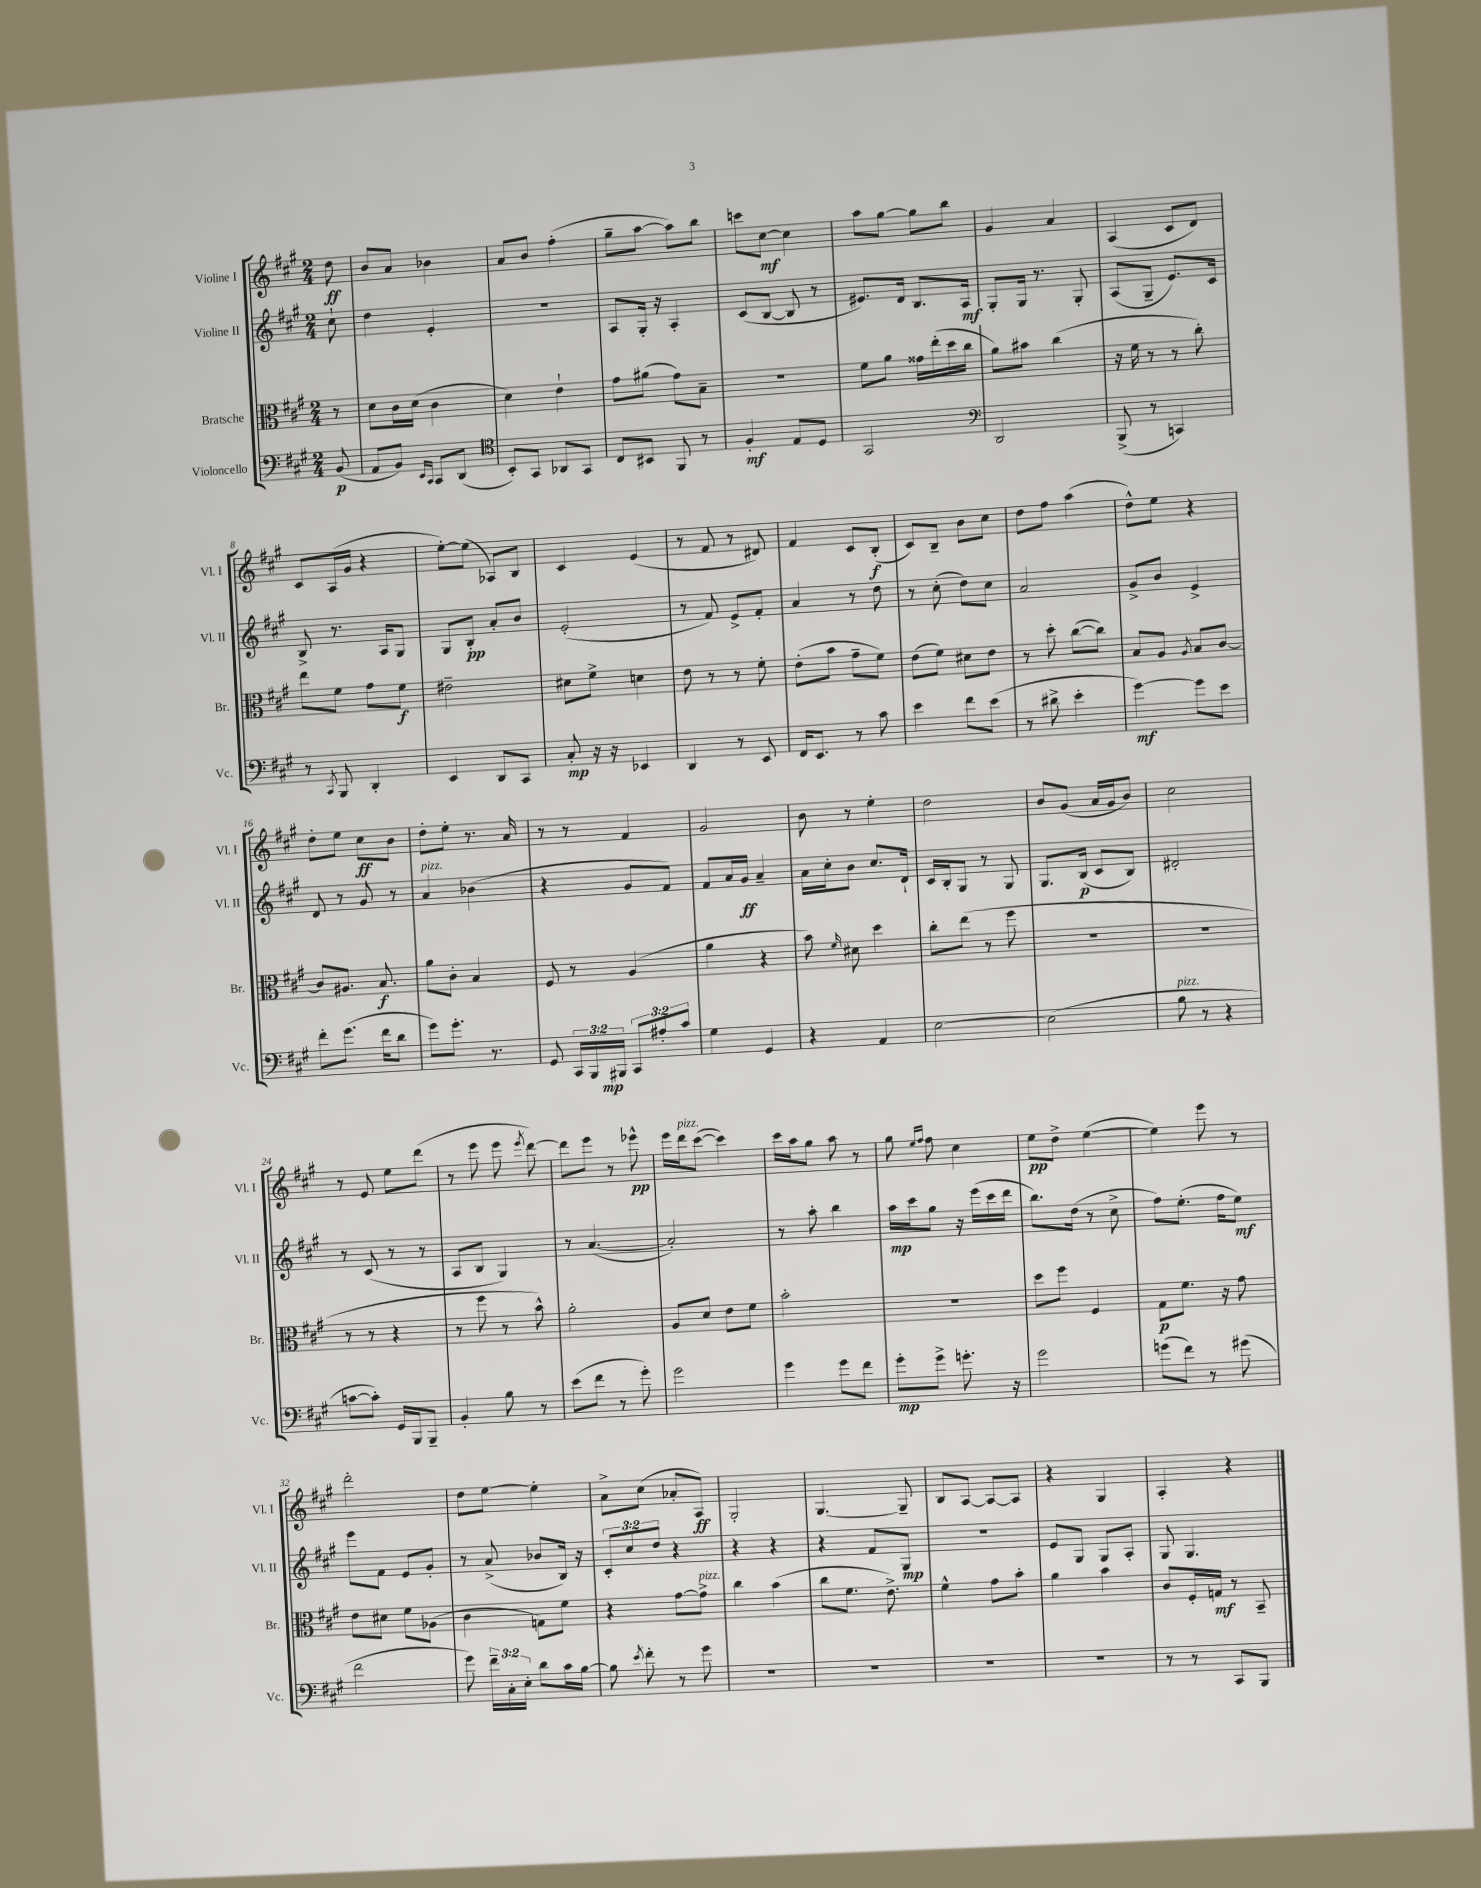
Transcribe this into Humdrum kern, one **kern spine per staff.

**kern	**kern	**kern	**kern
*staff4	*staff3	*staff2	*staff1
*clefF4	*clefC3	*clefG2	*clefG2
*k[f#c#g#]	*k[f#c#g#]	*k[f#c#g#]	*k[f#c#g#]
*M2/4	*M2/4	*M2/4	*M2/4
(8BB/	8r	8cc#`\	8dd\
=	=	=	=
8AA/L	8d\L	4dd\	8b/L
8BB/J)	16c#\L	.	8a/J
.	(16d\JJ	.	.
16qqEE/LL	.	.	.
16qqCC#/JJ	.	.	.
8CC#/L	4c#\	4e'/	4b-\
(8DD/J	.	.	.
=	=	=	=
*clefC4	*	*	*
8BB'/L)	4d\)	2r	8a/L
8GG#/J	.	.	8b/J
8AA-/L	4e`\	.	(4ff#'\
8GG#/J	.	.	.
=	=	=	=
8C#/L	8g#\L	8A/L	8gg#~\L
8BB#/J	(8a#\J	16G#'/Jk	[8aa\J
.	.	16r	.
8FF#/	8g#\L)	4A'/	8aa\]L)
8r	8B~\J	.	8bb\J
=	=	=	=
4F#'/	2r	(8c#/L	8ccc\L
.	.	[8B/J	[8cc#\J
8E/L	.	8B/]	4cc#\]
8D/J	.	8r	.
=	=	=	=
2GG#/	8f#\L	8.e#/L)	8aa\L
.	8a\J	.	[8gg#\J
.	.	16d/Jk	.
.	16g##\LL	8.B/L	8gg#\]L
.	(16ee'\	.	.
.	16dd\	.	8bb\J
.	16cc#\JJ	16A/Jk	.
=	=	=	=
*clefF4	*	*	*
2DD/	8a\L)	8G#'/L	4g#/
.	8b#\J	16G#/Jk	.
.	.	8.r	.
.	(4cc#\	.	4a/
.	.	8G#'/	.
=	=	=	=
(8BBB^/	16r	(8A/L	(4A/
.	16f#\	.	.
8r	8r	8G#~/J	.
4CC/)	8r	8.e/L)	8c#/L
.	8cc#'\)	.	8d/J)
.	.	16c#/Jk	.
=	=	=	=
8r	8ee\L	8B^/	8c#/L
8qCC#/	.	.	.
8BBB/	8f#\J	8.r	(16A/L
.	.	.	16g#/JJ
4DD'/	8g#\L	.	4r
.	.	16A/LK	.
.	8f#\J	8G#/J	.
=	=	=	=
4EE/	2e#~\	8G#/L	[8ee'\L)
.	.	8B'/J	(8ee\]J
8DD/L	.	8a'/L	8A-/L)
8CC#/J	.	8b/J	8B/J
=	=	=	=
8C#'/	8d#\L	(2e'/	4c#/
16r	8f#^\J	.	.
16r	.	.	.
4EE-/	4d\	.	(4e/
=	=	=	=
4DD/	8e\	8r	8r
.	8r	8f#/)	8f#/
8r	8r	8e^/L	8r
8EE/	8f#'\	8f#'/J	8d#/)
=	=	=	=
16FF#/LK	(8e'\L	4a/	4f#/
8.EE/J	.	.	.
.	8b\J	.	.
8r	8g#~\L	8r	8c#/L
8c#\	8f#\J)	8dd\	(8B'/J
=	=	=	=
4e\	(8e\L	8r	8c#/L)
.	8f#\J)	(8cc#'\	8B~/J
8f#\L	8d#\L	8dd\L)	8b\L
(8e\J	8e\J	8cc#\J	8cc#\J
=	=	=	=
8r	8r	2a/	8dd\L
8d#^\	8dd'\	.	8ff#\J
4e'\	([8cc#\L	.	(4aa\
.	8cc#\]J)	.	.
=	=	=	=
[4g#\)	8B/L	8g#^/L	8dd^^\L)
.	8A/J	8b/J	8ee\J
.	8qA/	.	.
8g#\]L	8B/L	4e^/	4r
8e\J	[8c#/J	.	.
=	=	=	=
8f#'\L	8c#/]L	8d/	8dd'\L
(8.g#\J	8.A#/J	8r	8ee\J
.	.	8g#/	8cc#\L
16f#\LK	8.B/	.	.
8d\J	.	8r	8b\J
=	=	=	=
8g#\L)	8a\L	4a/	8dd'\L
8.g#'\J	8c#'\J	.	8ee'\J
.	4B/	(4b-\	8.r
8.r	.	.	.
.	.	.	16a/
=	=	=	=
8GG#/	8F#/	4r	8r
24CC#/LL	8r	.	8r
24BBB/	.	.	.
24BBB#/JJ	.	.	.
12CC#/L	(4A/	8g#/L	4f#/
12A#'/	.	.	.
.	.	8f#/J)	.
12c#/J	.	.	.
=	=	=	=
4G#\	4a\	8f#/L	2g#/
.	.	16a/L	.
.	.	16g#/JJ	.
4GG#/	4r	4a~/	.
=	=	=	=
4r	8b\)	16a\LL	8b\
.	.	16cc#'\J	.
.	16qqf#/	.	.
.	8d#\	8b\J	8r
4AA/	4dd\	8.cc#/L	4ee'\
.	.	16d`/Jk	.
=	=	=	=
[2E\	8cc#'\L	16c#/LL	2dd\
.	.	16B'/J	.
.	(8ee\J	8G#/J	.
.	8r	8r	.
.	8ff#\	8G#/	.
=	=	=	=
(2E\]	2r	8.G#/L	8b/L
.	.	.	(8g#/J
.	.	(16B/Jk	.
.	.	8c#/L	16a/LL
.	.	.	16g#/J
.	.	8B/J)	8b/J)
=	=	=	=
8B\	2r	2d#'/	2cc#\
8r	.	.	.
4r	.	.	.
=	=	=	=
[8c\L	8r	8r	8r
8c'\]J)	8r	(8c#/	8e/
16GG#/LL	4r	8r	8ee\L
16BBB/J	.	.	.
8BBB~/J	.	8r	(8ddd\J
=	=	=	=
4BB'/	8r	8A/L	8r
.	8ff#\	8B/J	8eee\
8B\	8r	4G#/)	8eee\
.	.	.	8qeee/
8r	8b^^\)	.	[8ddd\)
=	=	=	=
(8e\L	2a'\	8r	8ddd\]L
8f#\J	.	([4.a/	8eee\J
8r	.	.	8r
8g#'\)	.	.	8eee-^^\
=	=	=	=
2g#\	8A/L	2a'/])	16eee\LL
.	.	.	16ddd\J
.	8d/J	.	([8ccc#\J
.	8e\L	.	4ccc#\])
.	8f#\J	.	.
=	=	=	=
4g#\	2b'\	8r	16ccc#\LL
.	.	.	16aa\J
.	.	8aa'\	8gg#\J
8g#\L	.	4bb\	8aa\
8f#\J	.	.	8r
=	=	=	=
8g#'\L	2r	16aa\LL	8gg#\
.	.	16ccc#\J	.
.	.	.	16qqee/LL
.	.	.	16qqff#/JJ
8g#^\J	.	8gg#\J	8ff#\
8.g'\	.	16r	4cc#\
.	.	(16eee\LL	.
.	.	16ccc#\	.
16r	.	16ddd\JJ	.
=	=	=	=
2g#\	8dd\L	8.bb\L)	8ee\L
.	8ff#\J	.	8dd^\J
.	.	(16dd\Jk	.
.	4F#/	8r	([4ee\
.	.	8cc#^\	.
=	=	=	=
(8g\L	8G#\L	8ff#\L)	4ee\])
8f#\J)	8.f#\J	(8.ee'\J	.
8r	.	.	8eee\
.	16r	16ff#\LK	.
(8g#\	8g#\	8ee\J)	8r
=	=	=	=
2f#\	8e\L	8eee\L	2ddd'\
.	8d#\J	8f#\J	.
.	8f#\L	8e/L	.
.	(8A-\J	8g#'/J	.
=	=	=	=
8g#\)	4c#\	8r	8dd\L
24f#~\LL	.	(8a^/	[8ee\J
24C#'\	.	.	.
24E'\JJ	.	.	.
8d\L	8G\L)	8b-/L	4ee'\]
16c#\L	8f#\J	16B/Jk)	.
[16B\JJ	.	16r	.
=	=	=	=
8B\]	4r	12c#'/L	8a^\L
.	.	12cc#/	.
8qe/	.	.	.
8f#'\	.	.	(8cc#\J
.	.	12dd/J	.
8r	[8g#\L	4r	8a-'/L
8g#\	8g#^\]J	.	8A/J)
=	=	=	=
2r	4cc#\	4r	2G#'/
.	(4b\	4r	.
=	=	=	=
2r	8cc#\L	4r	[4.G#/
.	8.f#\J	.	.
.	.	8f#/L	.
.	8.e^\)	.	.
.	.	8G#/J	8G#~/]
=	=	=	=
2r	4f#^^\	2r	8B/L
.	.	.	[8A/J
.	8g#\L	.	8A/_L
.	8b'\J	.	8A/]J
=	=	=	=
2r	4a\	8e/L	4r
.	.	8G#/J	.
.	4b\	8G#/L	4G#/
.	.	8A'/J	.
=	=	=	=
8r	8c#/L	8G#/	4A'/
8r	16F#'/L	4.G#/	.
.	16G/JJ	.	.
8CC#/L	8r	.	4r
8BBB/J	8BB~/	.	.
==	==	==	==
*-	*-	*-	*-
